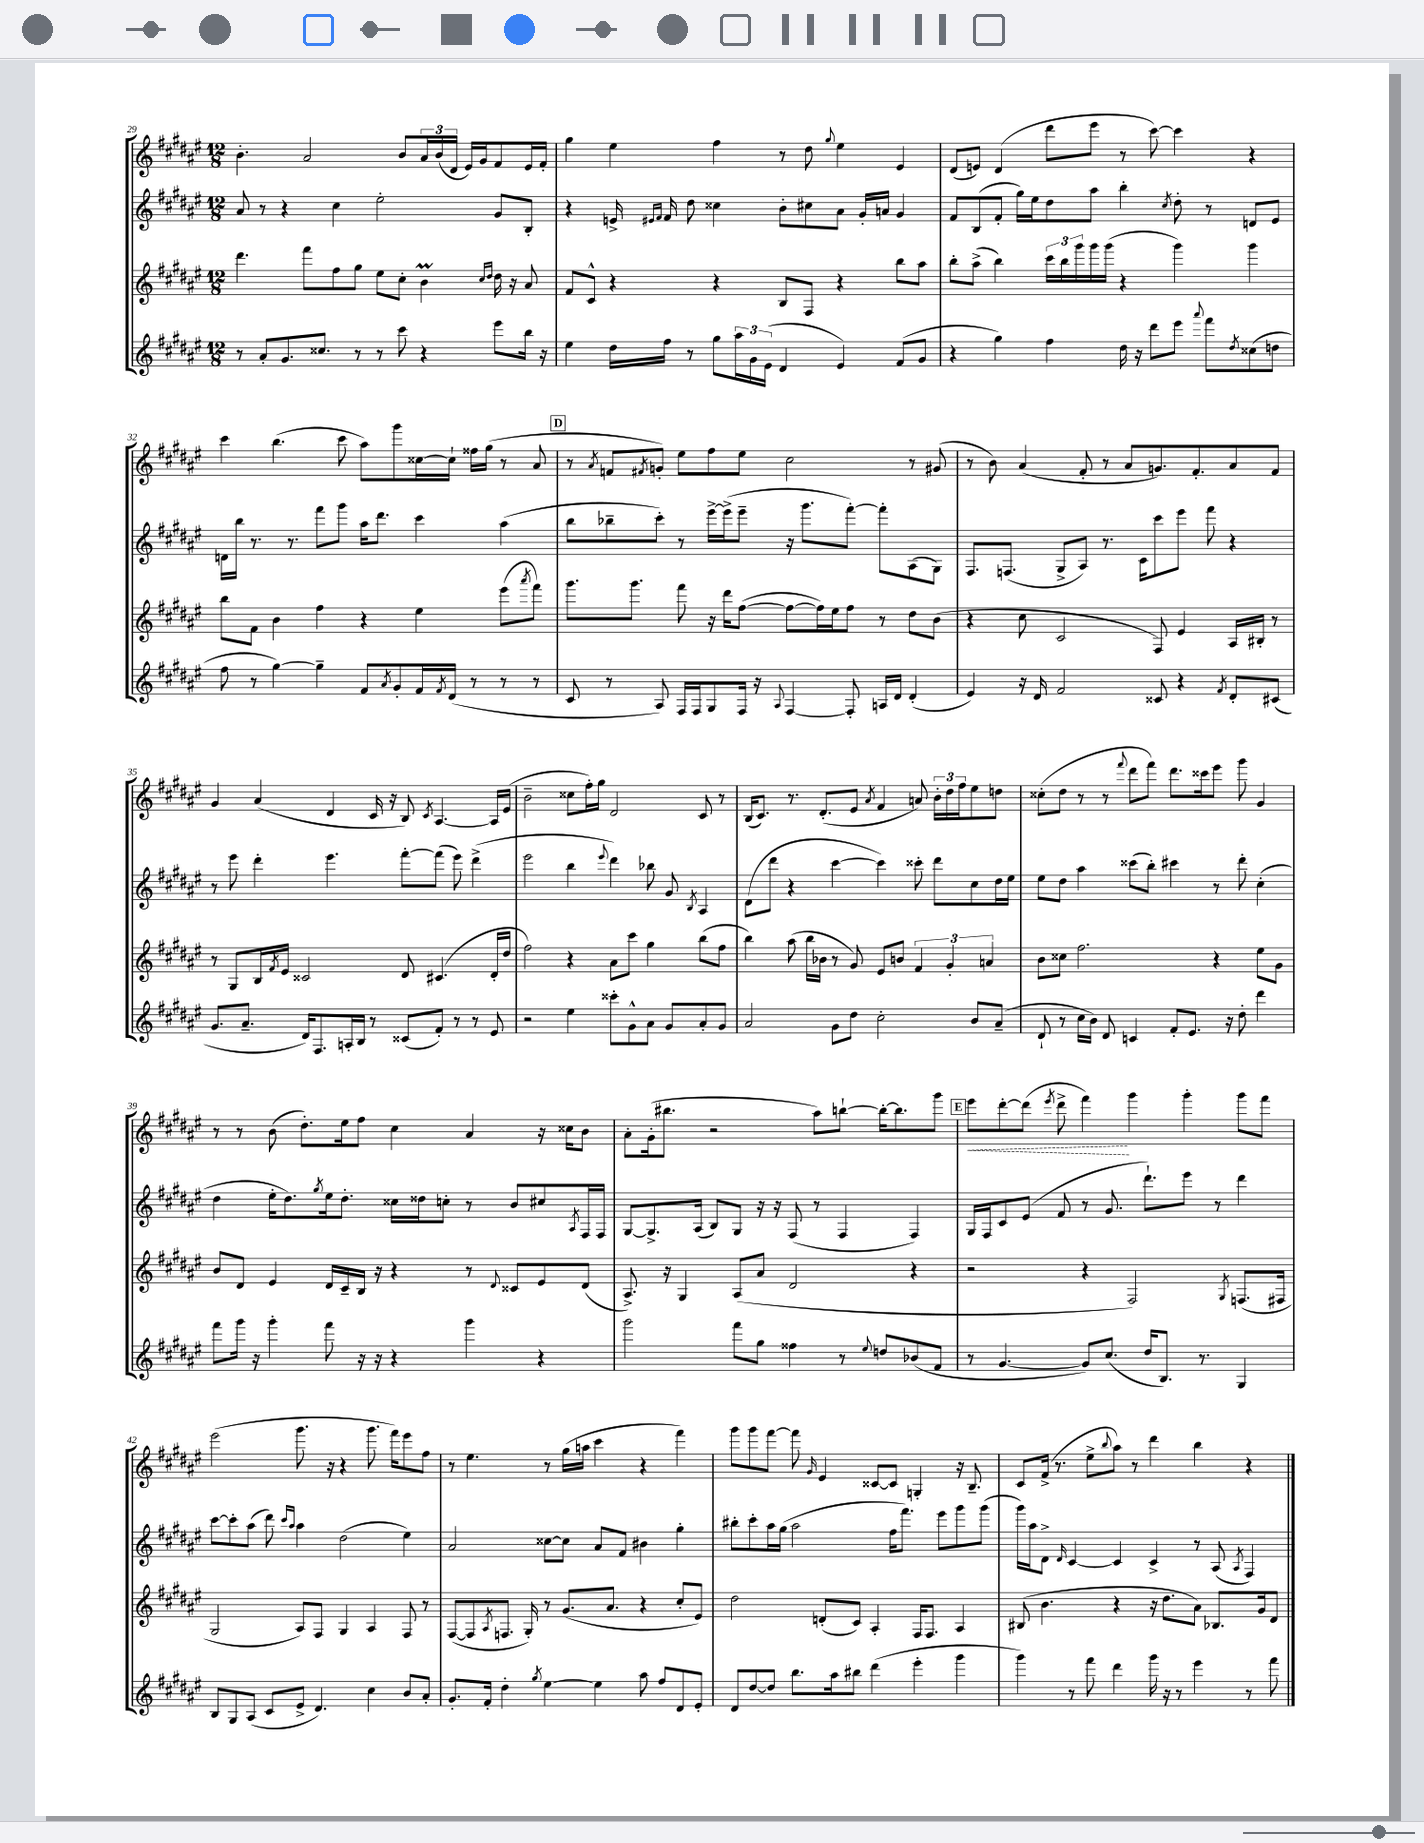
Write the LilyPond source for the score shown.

<<
\new StaffGroup <<
\new Staff = "s0" {
    \clef treble \key fis \major \numericTimeSignature \time 12/8
    b'4.-. ais'2 b'8 \tuplet 3/2 { ais'16 b'16( dis'16 } eis'16) gis'16 fis'8 eis'16 fis'16-. |
    gis''4 eis''4 fis''4 r8 dis''8 \appoggiatura { gis''8 } eis''4 eis'4 |
    dis'8( e'8) dis'4( dis'''8 eis'''8 r8 cis'''8~) cis'''4 r4 |
    cis'''4 b''4.( cis'''8 ais''8) gis'''8 cisis''16~ cisis''16-! fisis''16 gis''16( r8 ais'8 |
    \mark \markup { \box "D" } r8 \acciaccatura { ais'8 } f'8 \acciaccatura { fis'8 } g'8-.) eis''8 fis''8 eis''8 cis''2 r8 gis'8( |
    r8 b'8) ais'4( fis'8-. r8 ais'8 g'8.) fis'8.-. ais'8 fis'8 |
    gis'4 ais'4( dis'4 cis'16 r16 b8) \acciaccatura { cis'8 } ais4.~ ais16 eis'16( |
    b'2-- cisis''8 fis''16-.) gis''16 dis'2 cis'8 r8 |
    b16( cis'8.) r8. dis'8.-.( eis'8 \acciaccatura { ais'8 } fis'4 a'8) \tuplet 3/2 { b'16-. dis''16 fis''16 } eis''8 d''8 |
    cisis''8-.( dis''8 r8 r8 \appoggiatura { fis'''8 } dis'''8 fis'''8) dis'''8. cisis'''16 eis'''8 gis'''8 gis'4 |
    r8 r8 b'8( dis''8.-.) eis''16 fis''8 cis''4 ais'4 r16 cisis''16 b'8 |
    ais'8-. gis'16-.( bis''8. r2 ais''8) b''8~-! b''16~-. b''8. gis'''8 |
    \mark \markup { \box "E" } \once \override Hairpin.style = #'dashed-line eis'''8\< dis'''8~-. dis'''8( \acciaccatura { eis'''8 } dis'''8-> fis'''4\!) gis'''4 gis'''4-. gis'''8 fis'''8 |
    eis'''2( gis'''8. r16 r4 gis'''8. fis'''16) eis'''8 fis''8 |
    r8 eis''4. r8 gis''16( a''16 cis'''4 r4 fis'''4) |
    gis'''8 gis'''8 fis'''8~ fis'''8 \grace { gis'16 } eis'4 cisis'8~ cisis'8 g4-. r16 b8.-- |
    cis'8 fis'16->( r8. eis''8-> \appoggiatura { b''8 } ais''8) r8 dis'''4 b''4 r4 \bar "|." |
}
\new Staff = "s1" {
    \clef treble \key fis \major \numericTimeSignature \time 12/8
    ais'8 r8 r4 cis''4 eis''2-. gis'8 b8-. |
    r4 e'16-> \grace { eis'16 fis'16 } fis'16 dis''8 cisis''4 b'8-. cis''8 ais'8 gis'16-. a'16 gis'4 |
    fis'8 b8( fis'8-. gis''16) eis''16 dis''8 ais''8 b''4-. \acciaccatura { cis''8 } dis''8-. r8 d'8 eis'8 |
    d'16 b''16 r8. r8. fis'''8 gis'''8 ais''16 dis'''8. cis'''4 ais''4( |
    \mark \markup { \box "D" } b''8 bes''8-- cis'''8-.) r8 eis'''16~-> eis'''16->( eis'''8-- r16 gis'''8. fis'''8~-.) fis'''8-. ais8( gis8) |
    fis8. f8.( gis8-> ais8) r8. cis'16 cis'''8 eis'''8 fis'''8 r4 |
    r8 eis'''8 dis'''4-. eis'''4. fis'''8~-. fis'''8( eis'''8) dis'''4->( |
    eis'''2 b''4 \appoggiatura { eis'''8 } dis'''4) bes''8 gis'8 \acciaccatura { b8 } ais4 |
    dis'8( dis'''8 r4 cis'''4~ cis'''4) cisis'''8-. dis'''8 cis''8 dis''16 eis''16 |
    eis''8 dis''8 ais''4 cisis'''8( b''8-.) cis'''4 r8 dis'''8-. cis''4-.( |
    dis''4 eis''16-. dis''8.) \acciaccatura { gis''8 } eis''16 dis''8.-. cisis''16 disis''16 c''8-. r8 b'8 cis''8 \acciaccatura { ais8 } fis16 fis16 |
    gis8~ gis8.-> ais16( b8) gis8 r16 r16 fis8( r8 fis4 fis4) |
    \mark \markup { \box "E" } gis16 fis16 cis'8 eis'8( fis'8 r8 gis'8. dis'''8.-!) eis'''8 r8 dis'''4 |
    cis'''8~ cis'''8-. ais''8( dis'''8) \grace { cis'''16 ais''16 } ais''4 dis''2( eis''4) |
    ais'2 cisis''8~ cisis''8 ais'8 fis'8 bis'4 gis''4-. |
    bis''8-. cis'''8-. ais''16 gis''16( ais''2 fis''16 fis'''8.) eis'''8 gis'''8 gis'''8( |
    gis'''16) ais''16 dis'8-> \grace { dis'16 } cis'4~ cis'4 cis'4-> r8 ais8( \acciaccatura { ais8 } fis4) \bar "|." |
}
\new Staff = "s2" {
    \clef treble \key fis \major \numericTimeSignature \time 12/8
    dis'''4. fis'''8 fis''8 gis''8 eis''8 cis''8-. b'4\prall \grace { cis''16 dis''16 } dis''16 r16 ais'8 |
    fis'8 cis'8-^ r4 r4 b8 fis8 r4 b''8 ais''8 |
    b''8-. ais''8->( b''4) \tuplet 3/2 { cis'''16 b''16 gis'''16 } gis'''16 gis'''16( r4 gis'''4) gis'''4 |
    b''8 fis'8 b'4 fis''4 r4 eis''4 eis'''8( \acciaccatura { ais'''8 } fis'''8) |
    \mark \markup { \box "D" } gis'''8. gis'''8. fis'''8 r16 dis'''16 fis''8~( fis''8~ fis''16) eis''16 fis''8 r8 dis''8 b'8( |
    r4 cis''8 cis'2 fis8) eis'4 ais16 bis16-. r8 |
    r8 gis8 b16 \acciaccatura { fis'8 } eis'16 cisis'2 dis'8 cis'4.( dis'16-. dis''16 |
    fis''2) r4 ais'8 cis'''8 gis''4 b''8( fis''8 |
    b''4) ais''8( b''16 bes'16 r8 gis'8) eis'8 b'8 \tuplet 3/2 { fis'4 gis'4-. a'4 } |
    b'8 cisis''8 fis''2. r4 eis''8 gis'8 |
    b'8 dis'8 eis'4 dis'16 cis'16-- b16 r16 r4 r8 \appoggiatura { dis'8 } cisis'8 eis'8 dis'8( |
    ais8.->) r16 gis4 ais8( ais'8 dis'2 r4 |
    \mark \markup { \box "E" } r2 r4 fis2) \acciaccatura { gis8 } f8.( fis16 |
    gis2 ais8) fis8 gis4 ais4 fis8 r8 |
    fis8~( fis8 \acciaccatura { ais8 } f8. gis16-.) r8 gis'8.( ais'8. r4 cis''8-. eis'8) |
    dis''2 d'8-.( cis'8) ais4-. fis16 fis8. ais4 |
    bis8( b'4. r4 r16 dis''8. ais'8) bes8. gis'16 dis'8 \bar "|." |
}
\new Staff = "s3" {
    \clef treble \key fis \major \numericTimeSignature \time 12/8
    r8 ais'8-. gis'8. cisis''8. r8 r8 cis'''8 r4 eis'''8 b''16 r16 |
    eis''4 dis''16 fis''16 r8 gis''8 \tuplet 3/2 { ais''16 gis'16 eis'16( } dis'4 eis'4) fis'8( gis'8 |
    r4 gis''4) fis''4 dis''16 r16 dis'''8 eis'''8 \appoggiatura { ais'''8 } fis'''8 \acciaccatura { dis''8 } cisis''8( d''8 |
    fis''8 r8 gis''4~) gis''4-- fis'8 \acciaccatura { ais'8 } gis'8-. fis'16 \acciaccatura { fis'8 } dis'16( r8 r8 r8 |
    \mark \markup { \box "D" } cis'8 r8 ais8) fis16 fis16 gis8 fis16 r16 \appoggiatura { ais8 } fis4~ fis8-. a16 dis'16 dis'4-.( |
    eis'4) r16 dis'16 fis'2 cisis'8 r4 \acciaccatura { fis'8 } dis'8-. cis'8( |
    gis'8. ais'8.-- dis'16) fis8. a16-. b16 r8 cisis'8( fis'8-.) r8 r8 eis'8 |
    r2 eis''4 cisis'''8-. gis'8-^ ais'8 gis'8 ais'8-. gis'8 |
    ais'2 gis'8 dis''8 cis''2-. b'8 ais'8--( |
    dis'8-! r8 cis''16 b'16) dis'8 c'4 fis'8-. eis'8. r16 dis''8-. dis'''4 |
    fis'''8 gis'''16 r16 gis'''4-. fis'''8 r16 r16 r4 gis'''4 r4 |
    gis'''2 fis'''8 gis''8 fisis''4 r8 \appoggiatura { eis''8 } d''8 bes'8( fis'8 |
    \mark \markup { \box "E" } r8 gis'4.~ gis'8) cis''8.( dis''16 b8.) r8. gis4 |
    b8 gis8 ais8( cis'8 eis'8-> dis'4.) cis''4 b'8 ais'8-. |
    gis'8.-. fis'16-. dis''4-. \acciaccatura { gis''8 } eis''4~ eis''4 ais''8 fis''8 dis'8 eis'8-. |
    dis'8 dis''8~ dis''8 b''8. ais''16 bis''8 dis'''4( eis'''4-. gis'''4 |
    gis'''4) r8 fis'''8 dis'''4 gis'''16 r16 r8 eis'''4 r8 fis'''8 \bar "|." |
}
>>
>>
\layout { \context { \Score currentBarNumber = #29 } }
